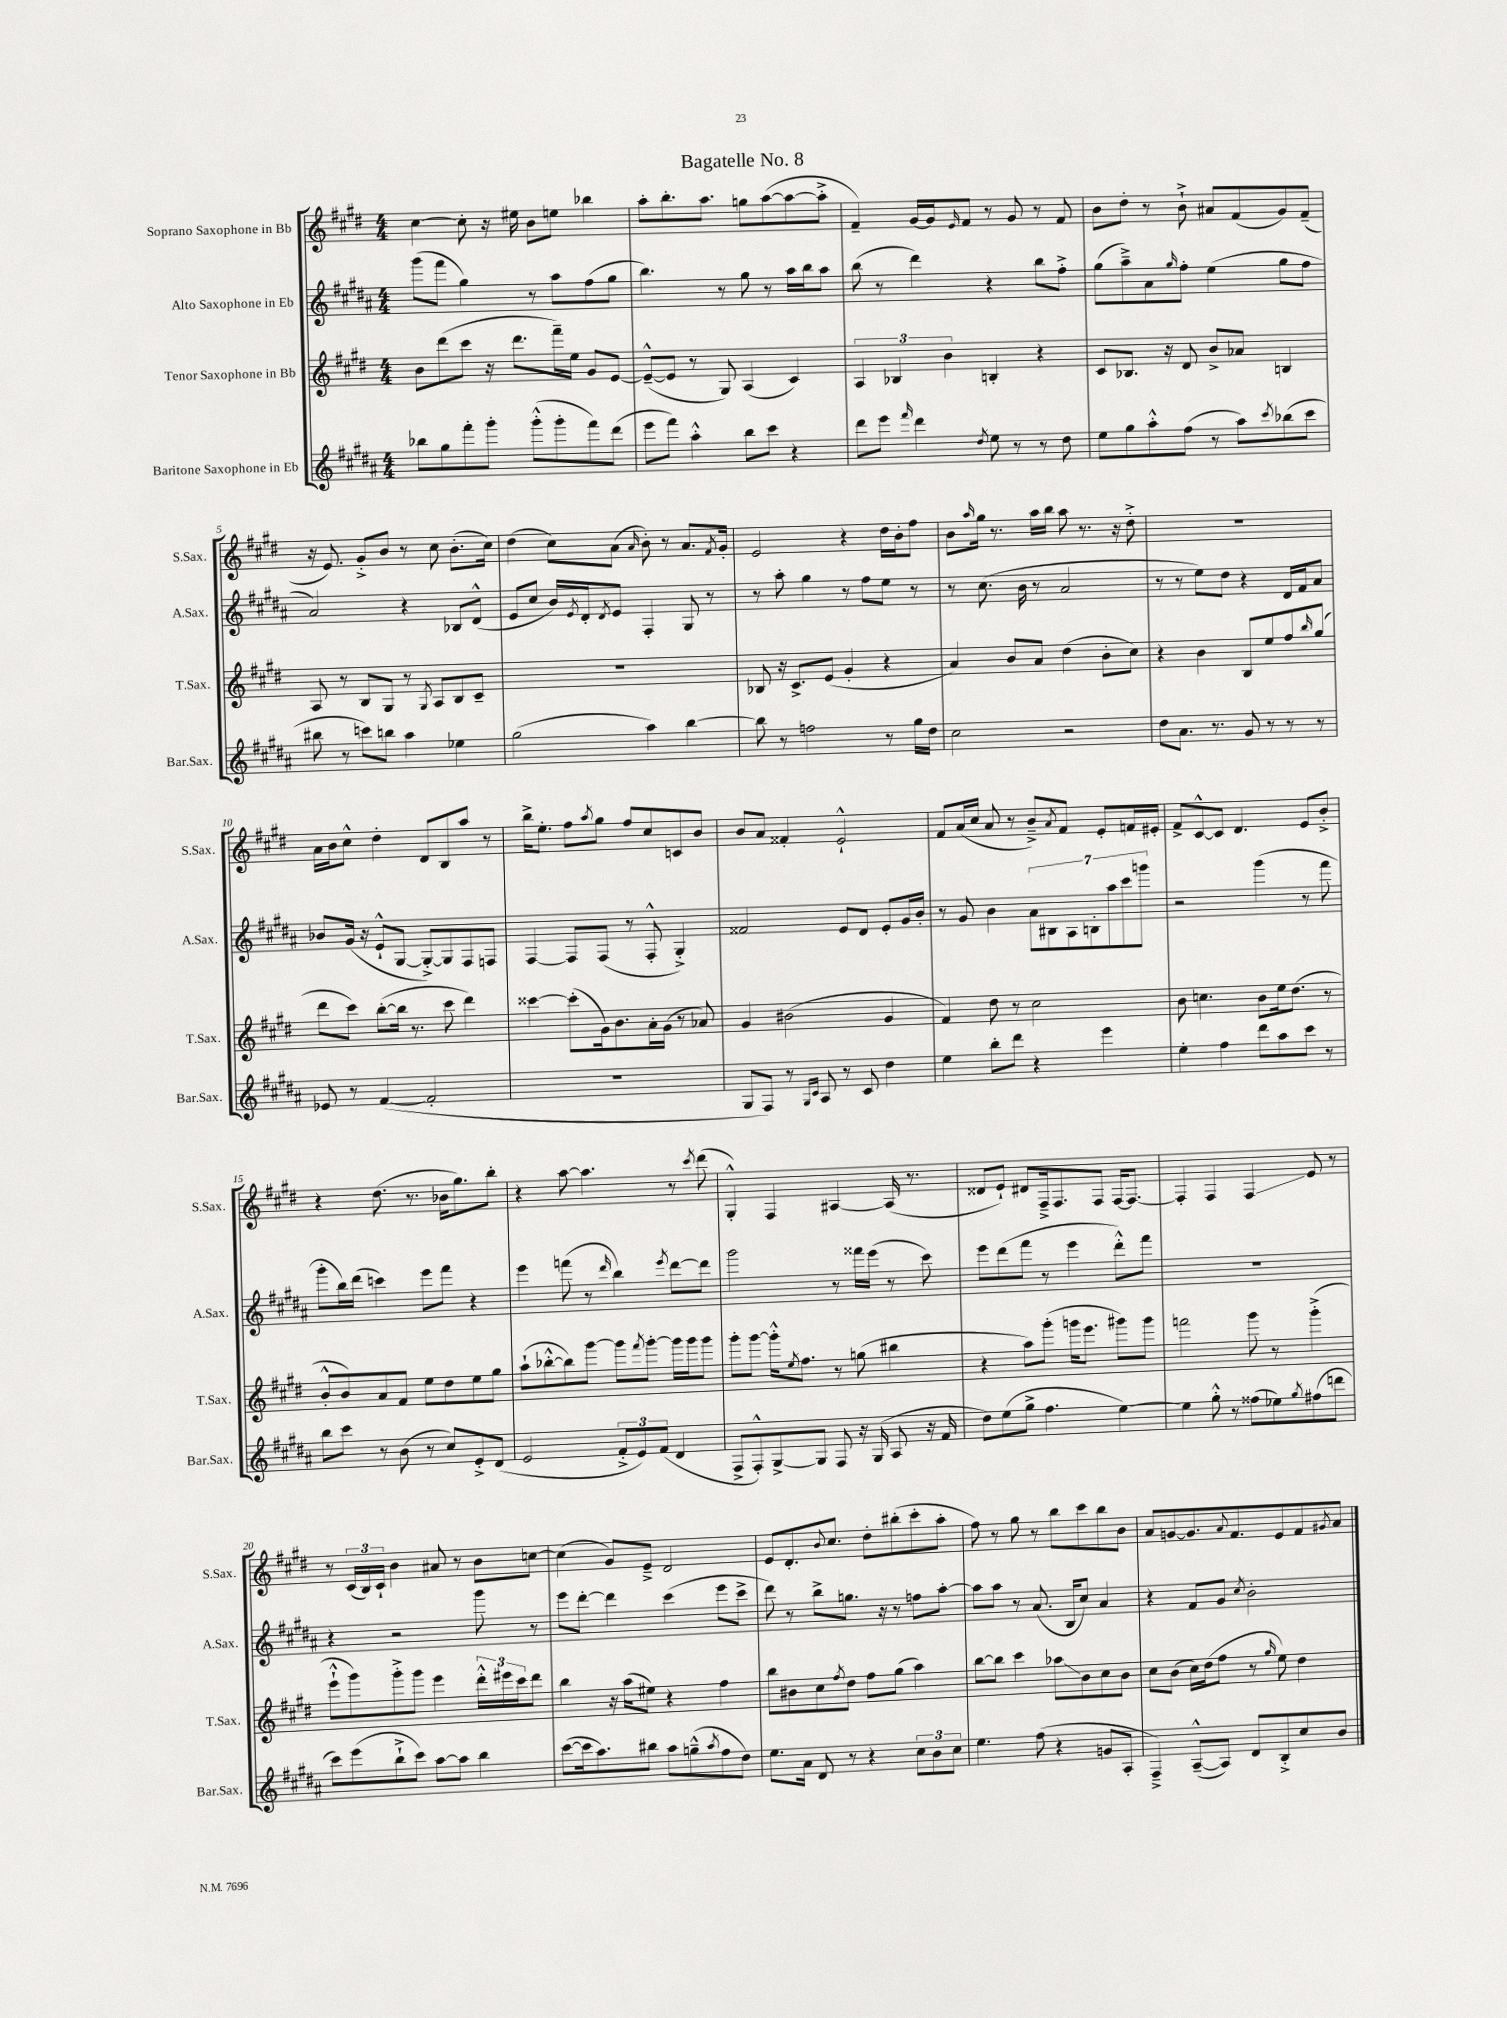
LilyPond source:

\header { title = "Bagatelle No. 8" }
<<
\new StaffGroup <<
\new Staff = "s0" \with { instrumentName = "Soprano Saxophone in Bb" shortInstrumentName = "S.Sax." } {
    \clef treble \key e \major \numericTimeSignature \time 4/4
    cis''4~ cis''8-. r16 eis''16 b'8 e''8 bes''4 |
    a''8-. b''8.-. a''8. g''8 a''8~( a''8~ a''8-.-> |
    fis'4--) gis'16~ gis'16 \grace { e'16 } fis'8 r8 gis'8 r8 fis'8 |
    b'8 dis''8-. r8 b'8-!-> ais'8 fis'8( gis'8) fis'8--( |
    r16 e'8.) gis'8-.-> b'8 r8 cis''8 b'8.-.( cis''16) |
    dis''4( cis''8) a'8( \grace { a'16 } b'8-.) r8 a'8. \acciaccatura { fis'8 } gis'16-. |
    e'2 r4 dis''16 b'16-. fis''8 |
    b'8 \grace { a''16 } gis''16 r8. a''16 b''16 a''8 r8. r16 dis''8-.-> |
    R1 |
    a'16 b'16 cis''8-^ dis''4-. dis'8 b8 a''8 r8 |
    b''16-> e''8.-. fis''8 \acciaccatura { a''8 } gis''8 fis''8 cis''8 c'8 b'8 |
    b'8 a'8 fisis'4-. e'2-!-^ |
    fis'8 a'16( cis''16 a'8 r8 b'8--->) \acciaccatura { a'8 } fis'8 e'8-. f'16 eis'16-. |
    fis'8-> cis'8~-^ cis'8 dis'4. e'8 b'8-.-> |
    r4 dis''8.( r8. bes'16 gis''8.) b''8-. |
    r4 a''8~ a''4. r8 \acciaccatura { cis'''8 } dis'''8( |
    gis4-.-^) fis4 ais4~ ais16( r8. |
    disis'8 e'8-!) dis'8 fis16---> fis8. fis8 fis16~ fis8.~ |
    fis4-. fis4 fis4\glissando e'8 r8 |
    r8 \tuplet 3/2 { cis'16( b16) cis'16-! } b'4 ais'8 r8 b'8 c''8~ |
    c''4( gis'8) e'8---> dis'2 |
    e'8 dis'8.-. \appoggiatura { b'8 } cis''8. dis''8-. bis''8-.( cis'''8-. a''8-. |
    fis''8) r8 gis''8 r8 b''8 cis'''8 b''8 b'8 |
    a'8 g'8~ g'8. \appoggiatura { a'8 } fis'8. e'8 fis'8 \acciaccatura { gis'8 } a'8 \bar "|." |
}
\new Staff = "s1" \with { instrumentName = "Alto Saxophone in Eb" shortInstrumentName = "A.Sax." } {
    \clef treble \key b \major \numericTimeSignature \time 4/4
    gis'''8( fis'''8 gis''4) r8 ais''8 fis''8( gis''8 |
    b''4.) r8 gis''8 r8 ais''16 b''16 ais''8 |
    b''8( r8 dis'''4) r4 b''8 fis''8-.-> |
    gis''8( ais''8--->) ais'8 \grace { gis''16 } fis''8-. e''4( gis''8 fis''8 |
    ais'2) r4 bes8 dis'8-^( |
    e'8 cis''8 b'16) \acciaccatura { e'8 } dis'16-. \acciaccatura { dis'8 } e'8 fis4-. gis8 r8 |
    r8 ais''8-. gis''4 r8 fis''8 e''8 r8 |
    r8 cis''8.( b'16 r8 ais'2 |
    r8 r8 e''8) dis''8 r4 dis'16 fis'16 ais'8 |
    bes'8 gis'16( r16 e'8-!-^ gis8~ gis8~-.->) gis8 fis8 f8 |
    fis4~ fis8 fis8( r8 fis8-.-^ gis4-.->) |
    fisis'2 e'8 dis'8 e'8-. gis'16 b'16-. |
    r8 gis'8 b'4 \tuplet 7/4 { ais'8 bis8 ais8 b8-. ais''8 cis'''8 g'''8 } |
    r2 gis'''4( r8 fis'''8 |
    gis'''8-. b''16) dis'''16( c'''4) e'''8 fis'''8 r4 |
    e'''4 f'''8( r8 \grace { dis'''16 } b''4) \acciaccatura { e'''8 } dis'''8~ dis'''8 |
    gis'''2 r8 fisis'''16 e'''16( r8 cis'''8) |
    e'''8 dis'''8( fis'''8 r8 e'''4 dis'''8-.-^) fis'''8 |
    R1 |
    r4 r2 gis'''8 r8 |
    e'''8 dis'''8~-. dis'''4 cis'''4( e'''8 cis'''8-> |
    dis'''8) r8 b''8-> g''8. r16 r8 f''8 ais''8~-. |
    ais''8 ais''8 r8 ais'8.( b16 cis''8) ais'4 |
    r4 fis'8 gis'8 \acciaccatura { cis''8 } b'2-. \bar "|." |
}
\new Staff = "s2" \with { instrumentName = "Tenor Saxophone in Bb" shortInstrumentName = "T.Sax." } {
    \clef treble \key e \major \numericTimeSignature \time 4/4
    b'8 dis'''8( cis'''8 r16 dis'''8. fis'''16--) e''16 gis'8 e'8~ |
    e'8~---^( e'8 r8 gis8) a4( cis'4) |
    \tuplet 3/2 { a4 bes4 b'4 } b4-. r4 |
    cis'8 bes8. r16 dis'8 b'8-> aes'8 b4 |
    a8 r8 b8 gis8 r8 \acciaccatura { gis8 } a8 b8 cis'8-- |
    R1 |
    bes8 r16 cis'8.-> e'8( gis'4-. r4 |
    a'4) b'8 a'8 dis''4( b'8-. cis''8) |
    r4 b'4 b8 e''8 fis''8 \grace { b''16 } gis''8( |
    dis'''8 cis'''8) b''8~-.( b''16 r8. cis'''8 dis'''4) |
    cisis'''4~ cisis'''8-.( gis'16) b'8. a'16-. gis'16( r8 aes'8) |
    gis'4 bis'2( gis'4 |
    fis'4) dis''8 r8 cis''2 |
    b'8 c''4. b'8 e''16 dis''8.( r8 |
    b'8-.-^ b'8) a'8 fis'8 e''8 dis''8 e''8 gis''8 |
    a''8-!( bes''8~-.-^ bes''8) gis'''8~ gis'''8 \acciaccatura { fis'''8 } gis'''8~-. gis'''16 gis'''16 gis'''8 |
    gis'''8-. gis'''8~ gis'''16-.-^ \acciaccatura { e''8 } fis''8. r8 g''8( bis''4 |
    r4 a''8) gis'''8-.( g'''16 e'''8. gis'''8) gis'''8 |
    f'''2 gis'''8 r8 gis'''4-.->( |
    e'''8-!-^ gis'''8) gis'''8-.-> gis'''8 e'''4 \tuplet 3/2 { dis'''16-.-^ eis'''16 cis'''16 } dis'''8 |
    b''4 r16 a''16( eis''8) r4 fis''4 |
    b''8 bis'8 cis''8 \acciaccatura { fis''8 } dis''8 fis''8 gis''8( a''4) |
    b''8~ b''8 cis'''4 aes''8\glissando b'8 cis''8 b'8 |
    cis''8 b'8( cis''16) dis''16( fis''8 r8 \grace { gis''16 } e''8) dis''4 \bar "|." |
}
\new Staff = "s3" \with { instrumentName = "Baritone Saxophone in Eb" shortInstrumentName = "Bar.Sax." } {
    \clef treble \key b \major \numericTimeSignature \time 4/4
    bes''8 gis''8 fis'''8-. gis'''8-. gis'''8-.-^( gis'''8-. fis'''8) dis'''8( |
    e'''8 fis'''8) ais''4-.-^ b''8 cis'''8 r4 |
    dis'''8 e'''8 \grace { fis'''16 } dis'''4 \acciaccatura { dis''8 } e''8 r8 r8 dis''8 |
    e''8 gis''8 ais''8-.-^ fis''8( r8 ais''8) \acciaccatura { cis'''8 } bes''8( cis'''8 |
    bis''8 r8 c'''8) b''8 ais''4 ees''4 |
    gis''2( ais''4) b''4~ |
    b''8 r8 f''2 r8 gis''16 dis''16 |
    cis''2 r2 |
    dis''8 ais'8. r8. gis'8 r8 r8 r8 |
    ees'8 r8 fis'4~( fis'2-. |
    R1 |
    gis8 fis8) r8 \grace { gis16 cis'16 } ais8 r8 cis'8 dis''4 |
    e''4 b''8-. dis'''8 r4 e'''4 |
    e''4-. fis''4 dis'''8 ais''8 cis'''8 r8 |
    b''8 cis'''8 r8 b'8( r8 cis''8) e'8-.-> dis'8( |
    e'2 \tuplet 3/2 { fis'8-.-> e'8) fis'8( } dis'4 |
    fis8-> fis8-.-^) gis8~-> gis8 fis8 r16 gis16( ais8 r16 fis'16 |
    dis''8) e''8( gis''8-> fis''4. e''4~) |
    e''4 gis''8-.-^ r8 fisis''8( ees''8) \acciaccatura { gis''8 } fis''8( d'''8 |
    cis'''8) e'''8( b''8-!-> cis'''8) ais''8~ ais''8 b''4 |
    cis'''8~( cis'''16 ais''8.) bis''8 ais''8 g''8---^( \acciaccatura { ais''8 } fis''8 dis''8) |
    e''8. ais'16 dis'8 r8 r4 \tuplet 3/2 { cis''8 b'8 cis''8 } |
    e''4. fis''8( r4 g'8 ais8-. |
    fis4--->) ais8~---^( ais8) dis'8 b8-.-> cis''8 b'8 \bar "|." |
}
>>
>>
